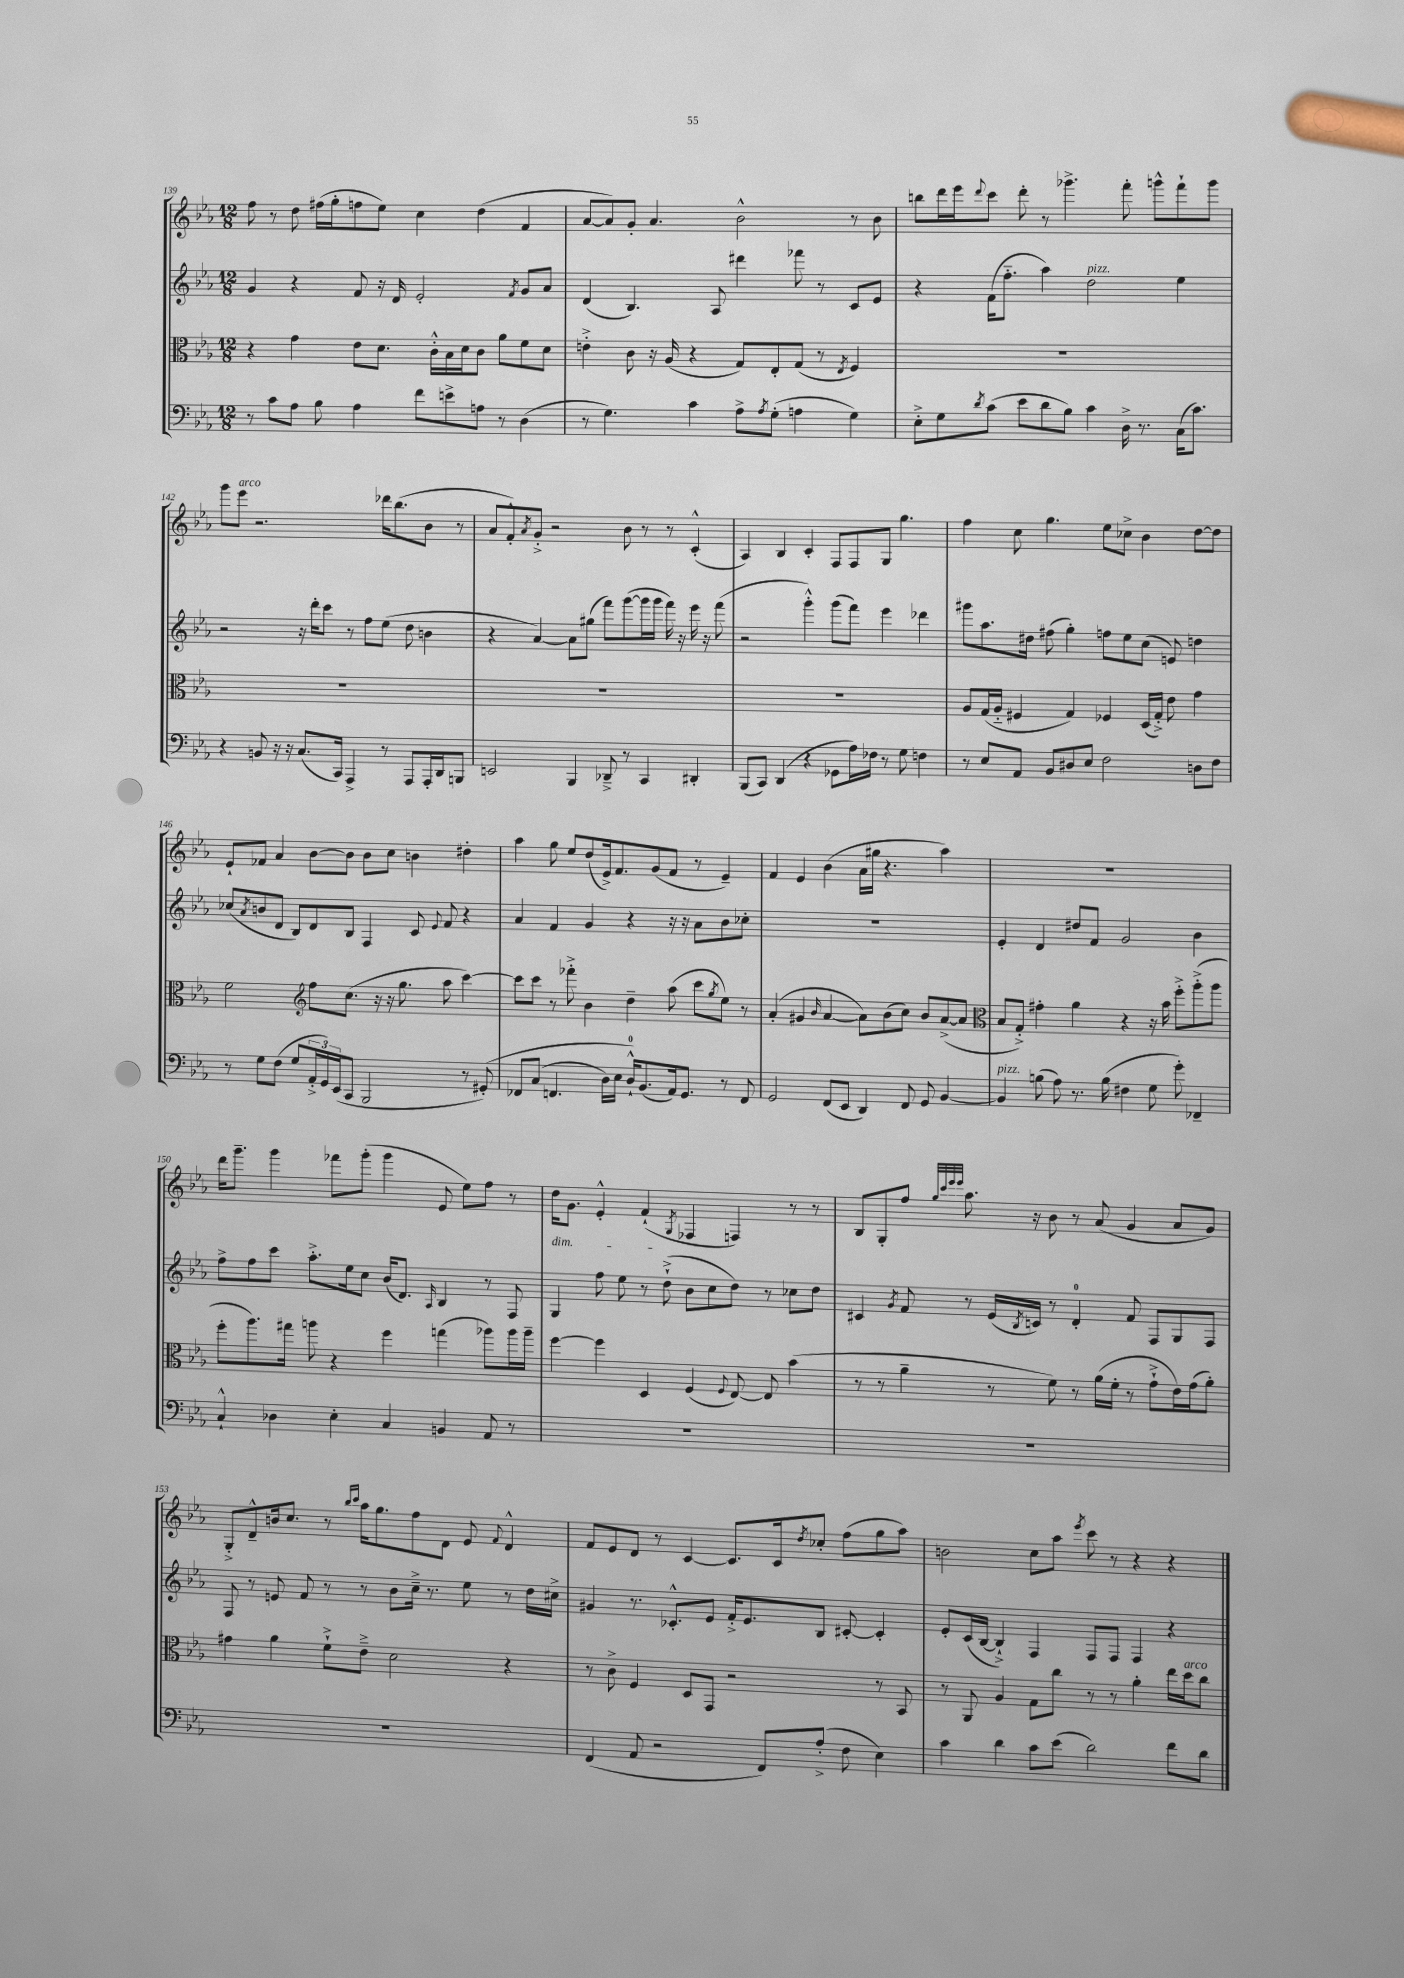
<<
\new StaffGroup <<
\new Staff = "s0" {
    \clef treble \key ees \major \numericTimeSignature \time 12/8
    f''8 r8 d''8 fis''16( g''16-. f''8 ees''8) c''4 d''4( f'4 |
    aes'8~ aes'8) g'8-. aes'4. bes'2-^ r8 bes'8 |
    b''8 d'''16 ees'''16 \appoggiatura { d'''8 } c'''8 d'''8-. r8 ges'''4.-> f'''8-. g'''8-^ f'''8-! g'''8 |
    g'''8 ees'''8^\markup { \italic "arco" } r2. des'''16 bes''8.( bes'8 r8 |
    aes'8 f'8-.-^) \acciaccatura { aes'8 } g'8-.-> r2 bes'8 r8 r8 c'4-.-^( |
    aes4) bes4 c'4-. f8 f8 g8 g''4. |
    f''4 c''8 g''4. ees''8 ces''8-> bes'4 d''8~ d''8 |
    ees'8-! fes'8 aes'4 bes'8~ bes'8 bes'8 c''8 b'4 dis''4-. |
    aes''4 g''8 ees''8 d''8( ees'16->) f'8. g'8( f'8 r8 ees'4--) |
    f'4 ees'4 bes'4( aes'16 gis''16 r4. aes''4) |
    R1. |
    d'''16 g'''8.-- g'''4 fes'''8 g'''8-.( g'''4 ees'8 ees''8) f''8 r8 |
    d''16\dim g'8. ees'4-.-^ f'4-!\!( \acciaccatura { g8 } fes4 f4) r8 r8 |
    bes8 g8-. f''8 \grace { g''32 c'''32 ees'''32 ees'''32 } aes''8. r16 bes'8 r8 aes'8( g'4 aes'8 g'8) |
    g8-.-> d'8---^ b'16 c''8. r8 \grace { bes''16 c'''16 } aes''16 g''8. f''8 d'8 ees'8 \appoggiatura { f'8 } d'4-^ |
    f'8 ees'8 d'8 r8 c'4~ c'8. c'16 \acciaccatura { d''8 } ces''8-. f''8( g''8 aes''8) |
    b'2 c''8 aes''8 \acciaccatura { ees'''8 } c'''8 r8 r4 r4 \bar "|." |
}
\new Staff = "s1" {
    \clef treble \key ees \major \numericTimeSignature \time 12/8
    g'4 r4 f'8 r16 d'16 ees'2-. \acciaccatura { f'8 } g'8 aes'8 |
    d'4( bes4.) aes8 dis'''4 fes'''8 r8 c'8 ees'8 |
    r4 f'16( f''8.-_ aes''4) d''2^\markup { \italic "pizz." } ees''4 |
    r2 r16 d'''16-. c'''8 r8 f''8 ees''8( d''8 b'4 |
    r4 aes'4~) aes'8 gis''8( f'''8) g'''8~( g'''16 g'''16 f'''16) r16 ees'''16 r16 f'''8( |
    r2 g'''4-.-^) g'''8( f'''8) ees'''4 des'''4 |
    gis'''8 aes''8. dis''16 fis''8( g''4-.) f''8 ees''8 c''8( e'8) d''4 |
    ces''8( \acciaccatura { aes'8 } b'8 d'8 bes8) d'8 bes8 f4 c'8 \appoggiatura { ees'8 } f'8 r4 |
    aes'4 f'4 g'4 r4 r16 r16 aes'8 bes'8 ces''8-. |
    R1. |
    ees'4-. d'4 dis''8 f'8 g'2 bes'4 |
    f''8-> f''8 c'''8 aes''8.-.-> ees''16 c''8 bes'16( d'8.) \grace { aes16 } bes4 r8 f8 |
    g4 f''8 ees''8 r8 d''8-!->( bes'8 c''8 d''8) r8 ces''8 d''8 |
    cis'4 \acciaccatura { g'8 } f'8 r8 ees'16( \acciaccatura { bes8 } c'16) r8 d'4-0-. f'8 f8 g8 f8 |
    f8 r8 e'8 f'8 r8 r8 bes'8 c''16---> r8. ees''8 r8 d''16 cis''16-> |
    gis'4 r8. ces'8.-.-^ ees'8 f'16-.-> ees'8. bes8 cis'8~-. cis'4-. |
    ees'8-. c'16( bes16~ bes4-!->) f4 f8 f8 f4 r4 \bar "|." |
}
\new Staff = "s2" {
    \clef alto \key ees \major \numericTimeSignature \time 12/8
    r4 g'4 ees'8 d'8. c'16-.-^ bes16 d'16 c'8 aes'8 f'8 d'8 |
    e'4-.-> c'8 r16 aes16( r4 g8) ees8-. g8( r8 \acciaccatura { ees8 } f4) |
    R1. |
    R1. |
    R1. |
    R1. |
    aes8 g16( aes16-_ fis4 g4) fes4 d16( g16-.->) ees'8 g'4 |
    f'2 \clef treble f''8 c''8.( r16 r16 g''8. aes''8 c'''4~) |
    c'''8 c'''8 r8 fes'''8-.-> bes'4 d''4-- aes''8( c'''8 \acciaccatura { g''8 } ees''8) r8 |
    aes'4-.( gis'4 \grace { bes'16 } aes'4~ aes'8) bes'8( c''8) bes'8 aes'8~->( aes'8 |
    \clef alto bes8 g8-.->) gis'4-. aes'4 r4 r16 bes'16 f''8-.-> aes''8-.->( aes''8 |
    f''8-. aes''8.) gis''16 a''8 r4 f''4 g''4( aes''8) aes''16 aes''16-- |
    f''4~ f''4 d4 f4( \appoggiatura { f8 } ees8~) ees8 bes'4( |
    r8 r8 aes'4-- r8 f'8) r8 aes'16( f'16-. r8 g'8-!-> ees'16) g'16( aes'8-.) |
    gis'4 aes'4 f'8-!-> ees'8---> d'2 r4 |
    r8 c'8-> f4 d8 g,8 r2 r8 bes,8 |
    r8 aes,8 aes4 g8 c''8 r8 r8 aes'4-. ees''16 d''16^\markup { \italic "arco" } c''8 \bar "|." |
}
\new Staff = "s3" {
    \clef bass \key ees \major \numericTimeSignature \time 12/8
    r8 c'8 aes8 bes8 aes4 f'8 e'8-> a8 r8 d4( |
    r8 g4.) c'4 aes8-> \acciaccatura { aes8 } g8-.( a4 g4) |
    ees8-.-> g8 \acciaccatura { d'8 } c'8( ees'8 d'8 bes8) c'4 d16-> r8. c16( c'8.) |
    r4 b,8 r16 r16 c8.( c,16) aes,,4-> r8 aes,,8 aes,,16-. d,16 b,,8 |
    e,2 bes,,4 des,8---> r8 c,4 dis,4-. |
    bes,,8( c,8) d,4( r4 ges,8 aes16) fes16 r8 g8 f4 |
    r8 ees8 aes,8 bes,8 dis8 ees8 f2 d8 f8 |
    r8 g8 f8( g8 \tuplet 3/2 { aes,16-.-> g,16) ees,16( } c,8 bes,,2 r8 gis,8-.)\( |
    fes,8 c8( f,4. d16) ees16 d16-0-!-^\) bes,8.( aes,16) g,8. r8 f,8 |
    g,2 f,8( ees,8 d,4) f,8 g,8 bes,4~ |
    bes,4^\markup { \italic "pizz." } b8( aes8) r8. b16( fis4 g8 g'8-.) fes,4-- |
    c4-!-^ des4 ees4-. c4 b,4 aes,8 r8 |
    R1. |
    R1. |
    R1. |
    f,4( aes,8 r2 f,8) aes8-.->( f8 ees4) |
    c'4 d'4 c'8 ees'8( d'2) f'8 d'8 \bar "|." |
}
>>
>>
\layout { \context { \Score currentBarNumber = #139 } }
